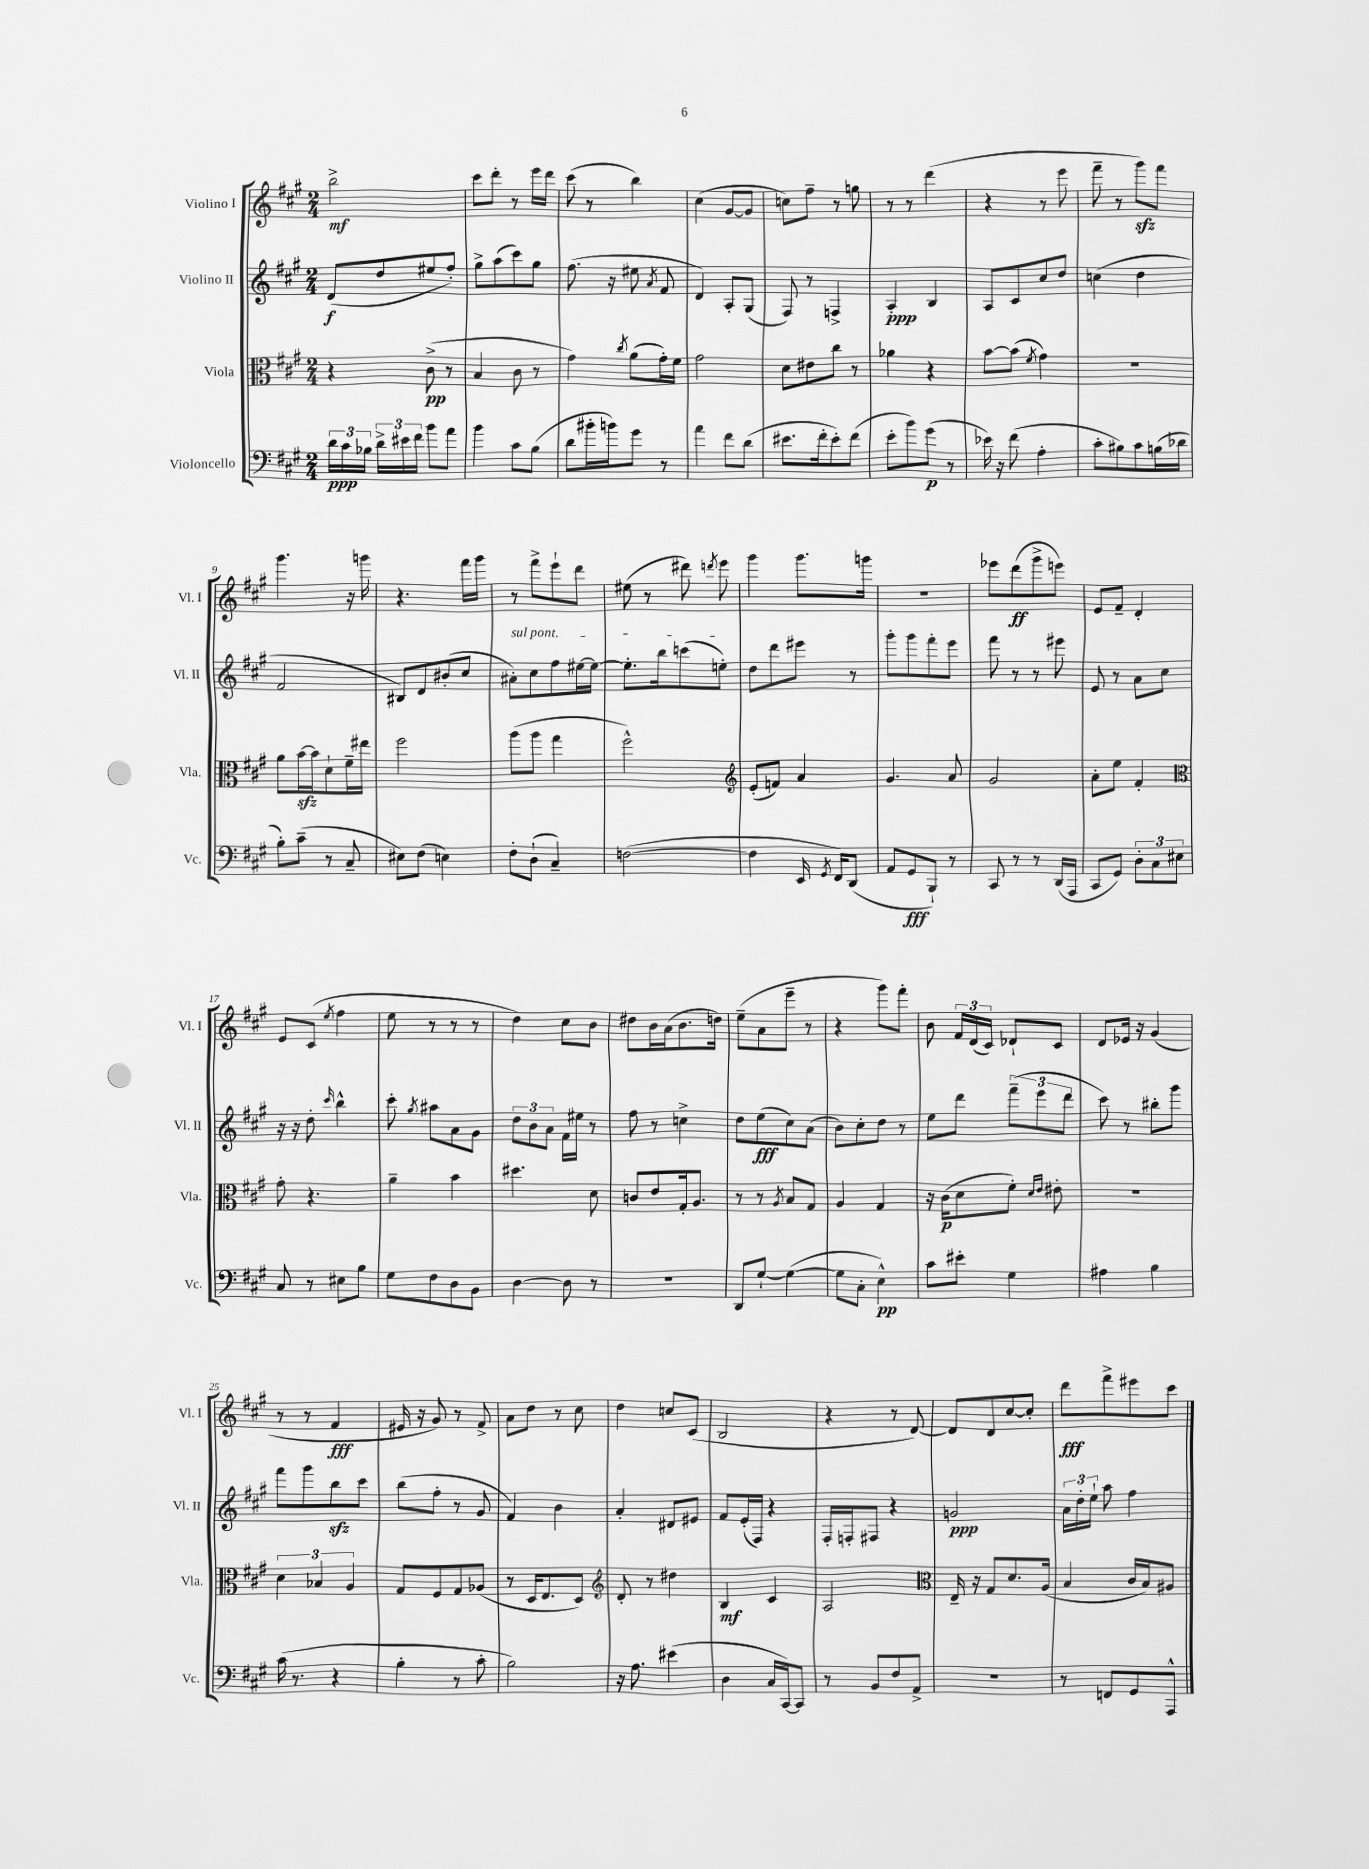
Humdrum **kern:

**kern	**dynam	**kern	**dynam	**kern	**dynam	**kern	**dynam
*part4	*part4	*part3	*part3	*part2	*part2	*part1	*part1
*staff4	*staff4	*staff3	*staff3	*staff2	*staff2	*staff1	*staff1
*I"Violoncello	*	*I"Viola	*	*I"Violino II	*	*I"Violino I	*
*I'Vc.	*	*I'Vla.	*	*I'Vl. II	*	*I'Vl. I	*
*clefF4	*	*clefC3	*	*clefG2	*	*clefG2	*
*k[f#c#g#]	*	*k[f#c#g#]	*	*k[f#c#g#]	*	*k[f#c#g#]	*
*M2/4	*	*M2/4	*	*M2/4	*	*M2/4	*
=1	=1	=1	=1	=1	=1	=1	=1
24d\LL	ppp	4r	.	(8d/L	f	2bb^\	mf
24c#\	.	.	.	.	.	.	.
24B-X\JJ	.	.	.	.	.	.	.
24d^\LL	.	.	.	8dd/	.	.	.
24e#X\	.	.	.	.	.	.	.
24f#\JJ	.	.	.	.	.	.	.
8b\L	.	(8c#^\	pp	8ee#X/	.	.	.
8a\J	.	8r	.	8ff#'/J)	.	.	.
=2	=2	=2	=2	=2	=2	=2	=2
4b\	.	4B/	.	8gg#^\L	.	8ccc#\L	.
.	.	.	.	(8aa\	.	8ddd'\J	.
8c#\L	.	8c#\	.	8ccc#\)	.	8r	.
(8B\J	.	8r	.	8gg#\J	.	16eee\LL	.
.	.	.	.	.	.	16ddd\JJ	.
=3	=3	=3	=3	=3	=3	=3	=3
8d\L	.	4g#\)	.	(8.ff#\	.	(8ccc#\	.
16b#X'\L	.	.	.	.	.	8r	.
16bn\J)	.	.	.	16r	.	.	.
.	.	8qcc#/	.	.	.	.	.
8g#\J	.	(8a\L	.	8ee#X\	.	4bb\)	.
.	.	.	.	8qa/	.	.	.
8r	.	16g#'\L)	.	8f#/	.	.	.
.	.	16f#\JJ	.	.	.	.	.
=4	=4	=4	=4	=4	=4	=4	=4
4a\	.	2g#\	.	4d/)	.	(4cc#\	.
8f#\L	.	.	.	8A'/L	.	[8g#/L	.
(8d\J	.	.	.	(8G#/J	.	8g#/J]	.
=5	=5	=5	=5	=5	=5	=5	=5
8.e#X\L	.	8d\L	.	8F#/)	.	8ccn\L)	.
.	.	8e#X\	.	8r	.	8ff#~\J	.
16f#'\k	.	.	.	.	.	.	.
8e#'\)	.	8cc#\J	.	4Fn^/	.	8r	.
(8f#\J	.	8r	.	.	.	8ggn\	.
=6	=6	=6	=6	=6	=6	=6	=6
8e'\L	.	4a-X\	.	4A'/	ppp	8r	.
8b\)	.	.	.	.	.	8r	.
(8g#\J	p	4r	.	4B/	.	(4ddd\	.
8r	.	.	.	.	.	.	.
=7	=7	=7	=7	=7	=7	=7	=7
16e-X\)	.	[8b\L	.	8A/L	.	4r	.
16r	.	.	.	.	.	.	.
(8f#\	.	(8b\J]	.	8c#/	.	.	.
.	.	8qf#/	.	.	.	.	.
4A'\	.	4g#\)	.	8cc#/	.	8r	.
.	.	.	.	8dd/J	.	8eee\	.
=8	=8	=8	=8	=8	=8	=8	=8
8c#'\L	.	2r	.	(4ccn\	.	8fff#~\	.
8B#X\)	.	.	.	.	.	8r	.
8c#\	.	.	.	4dd\	.	8ggg#zz\L)	.
(16Bn\L	.	.	.	.	.	8fff#\J	.
16d-X\JJ	.	.	.	.	.	.	.
!!LO:LB:g=z
=9	=9	=9	=9	=9	=9	=9	=9
8B'\L)	.	8a\L	.	2f#/	.	4.ggg#\	.
(8c#~\J	.	[16bzz\L	.	.	.	.	.
.	.	16b\J]	.	.	.	.	.
8r	.	8d`\	.	.	.	.	.
8C#~/	.	16f#~\L	.	.	.	16r	.
.	.	16ee#X\JJ	.	.	.	16gggn\	.
=10	=10	=10	=10	=10	=10	=10	=10
8E#X\L)	.	2ff#\	.	8B#X/L)	.	4.r	.
(8F#\J	.	.	.	8d/	.	.	.
4En\)	.	.	.	(8b#X'/	.	.	.
.	.	.	.	8cc#/J	.	16fff#\LL	.
.	.	.	.	.	.	16ggg#\JJ	.
=11	=11	=11	=11	=11	=11	=11	=11
!	!	!	!	!LO:TX:a:i:t=sul pont.	!	!	!
8F#'\L	.	(8aa\L	.	8a#X'\L)	.	8r	.
(8D`\J	.	8aa\J	.	8cc#\	.	8fff#^\L	.
4C#~/)	.	4gg#\	.	8ff#\	.	8eee`\	.
.	.	.	.	[16ee#X\L	.	8ddd\J	.
.	.	.	.	16ee#\JJ_	.	.	.
=12	=12	=12	=12	=12	=12	=12	=12
([2Fn\	.	2ff#^^\)	.	8.ee#'\L]	.	(8ee#X\	.
.	.	.	.	.	.	8r	.
.	.	.	.	16bb\k	.	.	.
.	.	.	.	(8cccn\	.	8ddd#X\)	.
.	.	.	.	.	.	8qdddn/	.
.	.	.	.	8een'\J)	.	8eee\	.
=13	=13	=13	=13	=13	=13	=13	=13
*	*	*clefG2	*	*	*	*	*
4F\]	.	(8e'/L	.	8dd\L	.	4ggg#\	.
.	.	8fn/J)	.	8ddd\	.	.	.
16EE/	.	4a/	.	8eee#X\J	.	8.ggg#\L	.
8qGG#/	.	.	.	.	.	.	.
16FF#/KL)	.	.	.	.	.	.	.
(8DD/J	.	.	.	8r	.	.	.
.	.	.	.	.	.	16gggn\Jk	.
=14	=14	=14	=14	=14	=14	=14	=14
8AA/L	.	4.g#/	.	8ggg#'\L	.	2r	.
8GG#/	fff	.	.	8ggg#\	.	.	.
8BBB`/J)	.	.	.	8fff#'\	.	.	.
8r	.	8a/	.	8eee\J	.	.	.
=15	=15	=15	=15	=15	=15	=15	=15
8CC#/	.	2g#/	.	8fff#\	.	8eee-X\L	.
8r	.	.	.	8r	.	(8ddd\	ff
8r	.	.	.	8r	.	8ggg#^\	.
(16DD/LL	.	.	.	8eee#X\	.	8eeen\J)	.
16AAA/JJ	.	.	.	.	.	.	.
=16	=16	=16	=16	=16	=16	=16	=16
8CC#/L	.	8a'\L	.	8e/	.	8e/L	.
8GG#/J)	.	8ee\J	.	8r	.	8f#~/J	.
12D'\L	.	4f#'/	.	8a\L	.	4d'/	.
12C#\	.	.	.	.	.	.	.
.	.	.	.	8cc#\J	.	.	.
12E#X\J	.	.	.	.	.	.	.
!!LO:LB:g=z
=17	=17	=17	=17	=17	=17	=17	=17
*	*	*clefC3	*	*	*	*	*
8C#/	.	8g#'\	.	16r	.	8e/L	.
.	.	.	.	16r	.	.	.
8r	.	4.r	.	8dd'\	.	(8c#/J	.
.	.	.	.	16qqccc#/	.	8qee/	.
8E#X\L	.	.	.	4bb^^\	.	4ff#\	.
8B\J	.	.	.	.	.	.	.
=18	=18	=18	=18	=18	=18	=18	=18
8G#\L	.	4a~\	.	8ccc#'\	.	8ee\	.
.	.	.	.	8qgg#/	.	.	.
8F#\	.	.	.	8aa#X\L	.	8r	.
8D\	.	4b\	.	8a\	.	8r	.
8BB\J	.	.	.	8g#\J	.	8r	.
=19	=19	=19	=19	=19	=19	=19	=19
[4D\	.	4.dd#X\	.	12dd\L	.	4dd\)	.
.	.	.	.	12b\	.	.	.
.	.	.	.	12a\J	.	.	.
8D\]	.	.	.	16f#\LL	.	8cc#\L	.
.	.	.	.	16ee#X\JJ	.	.	.
8r	.	8d\	.	8r	.	8b\J	.
=20	=20	=20	=20	=20	=20	=20	=20
2r	.	8cn/L	.	8ff#\	.	8dd#X\L	.
.	.	8e/	.	8r	.	16b\L	.
.	.	.	.	.	.	(16a\J	.
.	.	16G#'/k	.	4ccn^\	.	8.b\	.
.	.	8.A/J	.	.	.	.	.
.	.	.	.	.	.	16ddn\Jk)	.
=21	=21	=21	=21	=21	=21	=21	=21
8DD/L	.	8r	.	8dd\L	.	(8ee~\L	.
[8G#`/J	.	8r	.	(8ee\	fff	8a\	.
.	.	8qA/	.	.	.	.	.
(4G#\_	.	8B/L	.	8cc#\)	.	8eee~\J	.
.	.	8G#/J	.	(8a\J	.	8r	.
=22	=22	=22	=22	=22	=22	=22	=22
8G#\L]	.	4A/	.	8b\L)	.	4r	.
8C#'\J	.	.	.	8cc#'\	.	.	.
4E^^\)	pp	4G#/	.	8dd\J	.	8ggg#\L)	.
.	.	.	.	8r	.	8fff#'\J	.
=23	=23	=23	=23	=23	=23	=23	=23
8c#\L	.	16r	.	8ee\L	.	8b\	.
.	.	(16c#\KL	p	.	.	.	.
8e#X'\J	.	8d\	.	8ddd\J	.	24f#/LL	.
.	.	.	.	.	.	(24d/	.
.	.	.	.	.	.	24c#/JJ)	.
4G#\	.	8f#'\J)	.	(12fff#~\L	.	8d-X`/L	.
.	.	.	.	12eee\	.	.	.
.	.	16qqd/LL	.	.	.	.	.
.	.	16qqe/JJ	.	.	.	.	.
.	.	8e#X'\	.	.	.	8c#/J	.
.	.	.	.	12ddd\J	.	.	.
=24	=24	=24	=24	=24	=24	=24	=24
4A#X\	.	2r	.	8ccc#\)	.	8d/L	.
.	.	.	.	8r	.	16e-X/Jk	.
.	.	.	.	.	.	16r	.
4B\	.	.	.	8bb#X'\L	.	(4g#/	.
.	.	.	.	8ggg#\J	.	.	.
!!LO:LB:g=z
=25	=25	=25	=25	=25	=25	=25	=25
(16c#\	.	6d\	.	8fff#\L	.	8r	.
8.r	.	.	.	.	.	.	.
.	.	.	.	8ggg#\	.	8r	.
.	.	6B-X/	.	.	.	.	.
4r	.	.	.	8bbzz\	.	4f#/	fff
.	.	6A/	.	.	.	.	.
.	.	.	.	8ccc#\J	.	.	.
=26	=26	=26	=26	=26	=26	=26	=26
4B'\	.	8G#/L	.	(8bb\L	.	16e#X/	.
.	.	.	.	.	.	16r	.
.	.	8F#/	.	8ff#'\J	.	8g#/)	.
8r	.	8G#/	.	8r	.	8r	.
8c#'\	.	(8A-X/J	.	8g#/	.	8f#^/	.
=27	=27	=27	=27	=27	=27	=27	=27
2B\)	.	8r	.	4f#/)	.	8a\L	.
.	.	16D/KL	.	.	.	8dd\J	.
.	.	8.E/	.	.	.	.	.
.	.	.	.	4b\	.	8r	.
.	.	8D/J)	.	.	.	8cc#\	.
=28	=28	=28	=28	=28	=28	=28	=28
*	*	*clefG2	*	*	*	*	*
16r	.	8d'/	.	4a'/	.	4dd\	.
8.A\	.	.	.	.	.	.	.
.	.	8r	.	.	.	.	.
(4e#X\	.	4dd#X\	.	8d#X/L	.	8ccn/L	.
.	.	.	.	8e#X/J	.	(8c#/J	.
=29	=29	=29	=29	=29	=29	=29	=29
4D\	.	4B/	mf	8f#/L	.	2B/	.
.	.	.	.	(16e'/L	.	.	.
.	.	.	.	16F#/JJ)	.	.	.
16C#/LL	.	4c#/	.	4r	.	.	.
[16CC#/J)	.	.	.	.	.	.	.
8CC#/J]	.	.	.	.	.	.	.
=30	=30	=30	=30	=30	=30	=30	=30
8r	.	2A/	.	16F#'/LL	.	4r	.
.	.	.	.	16Fn'/J	.	.	.
8BB/L	.	.	.	8F#X/J	.	.	.
8F#/	.	.	.	4r	.	8r	.
8AA^/J	.	.	.	.	.	[8d/)	.
=31	=31	=31	=31	=31	=31	=31	=31
*	*	*clefC3	*	*	*	*	*
2r	.	16E~/	.	2gn/	ppp	8d/L]	.
.	.	16r	.	.	.	.	.
.	.	8G#/L	.	.	.	8d/	.
.	.	8.d/	.	.	.	[8cc#/	.
.	.	.	.	.	.	8cc#'/J]	.
.	.	(16A/Jk	.	.	.	.	.
=32	=32	=32	=32	=32	=32	=32	=32
8r	.	4B/	.	24a\LL	.	8ddd\L	fff
.	.	.	.	24dd'\	.	.	.
.	.	.	.	24ee`\JJ	.	.	.
8FFn/L	.	.	.	8aa\	.	8fff#^\	.
8GG#/	.	16c#/LL	.	4ff#\	.	8eee#X\	.
.	.	16B/J)	.	.	.	.	.
8AAA^^/J	.	8A#X/J	.	.	.	8ccc#\J	.
==	==	==	==	==	==	==	==
*-	*-	*-	*-	*-	*-	*-	*-
